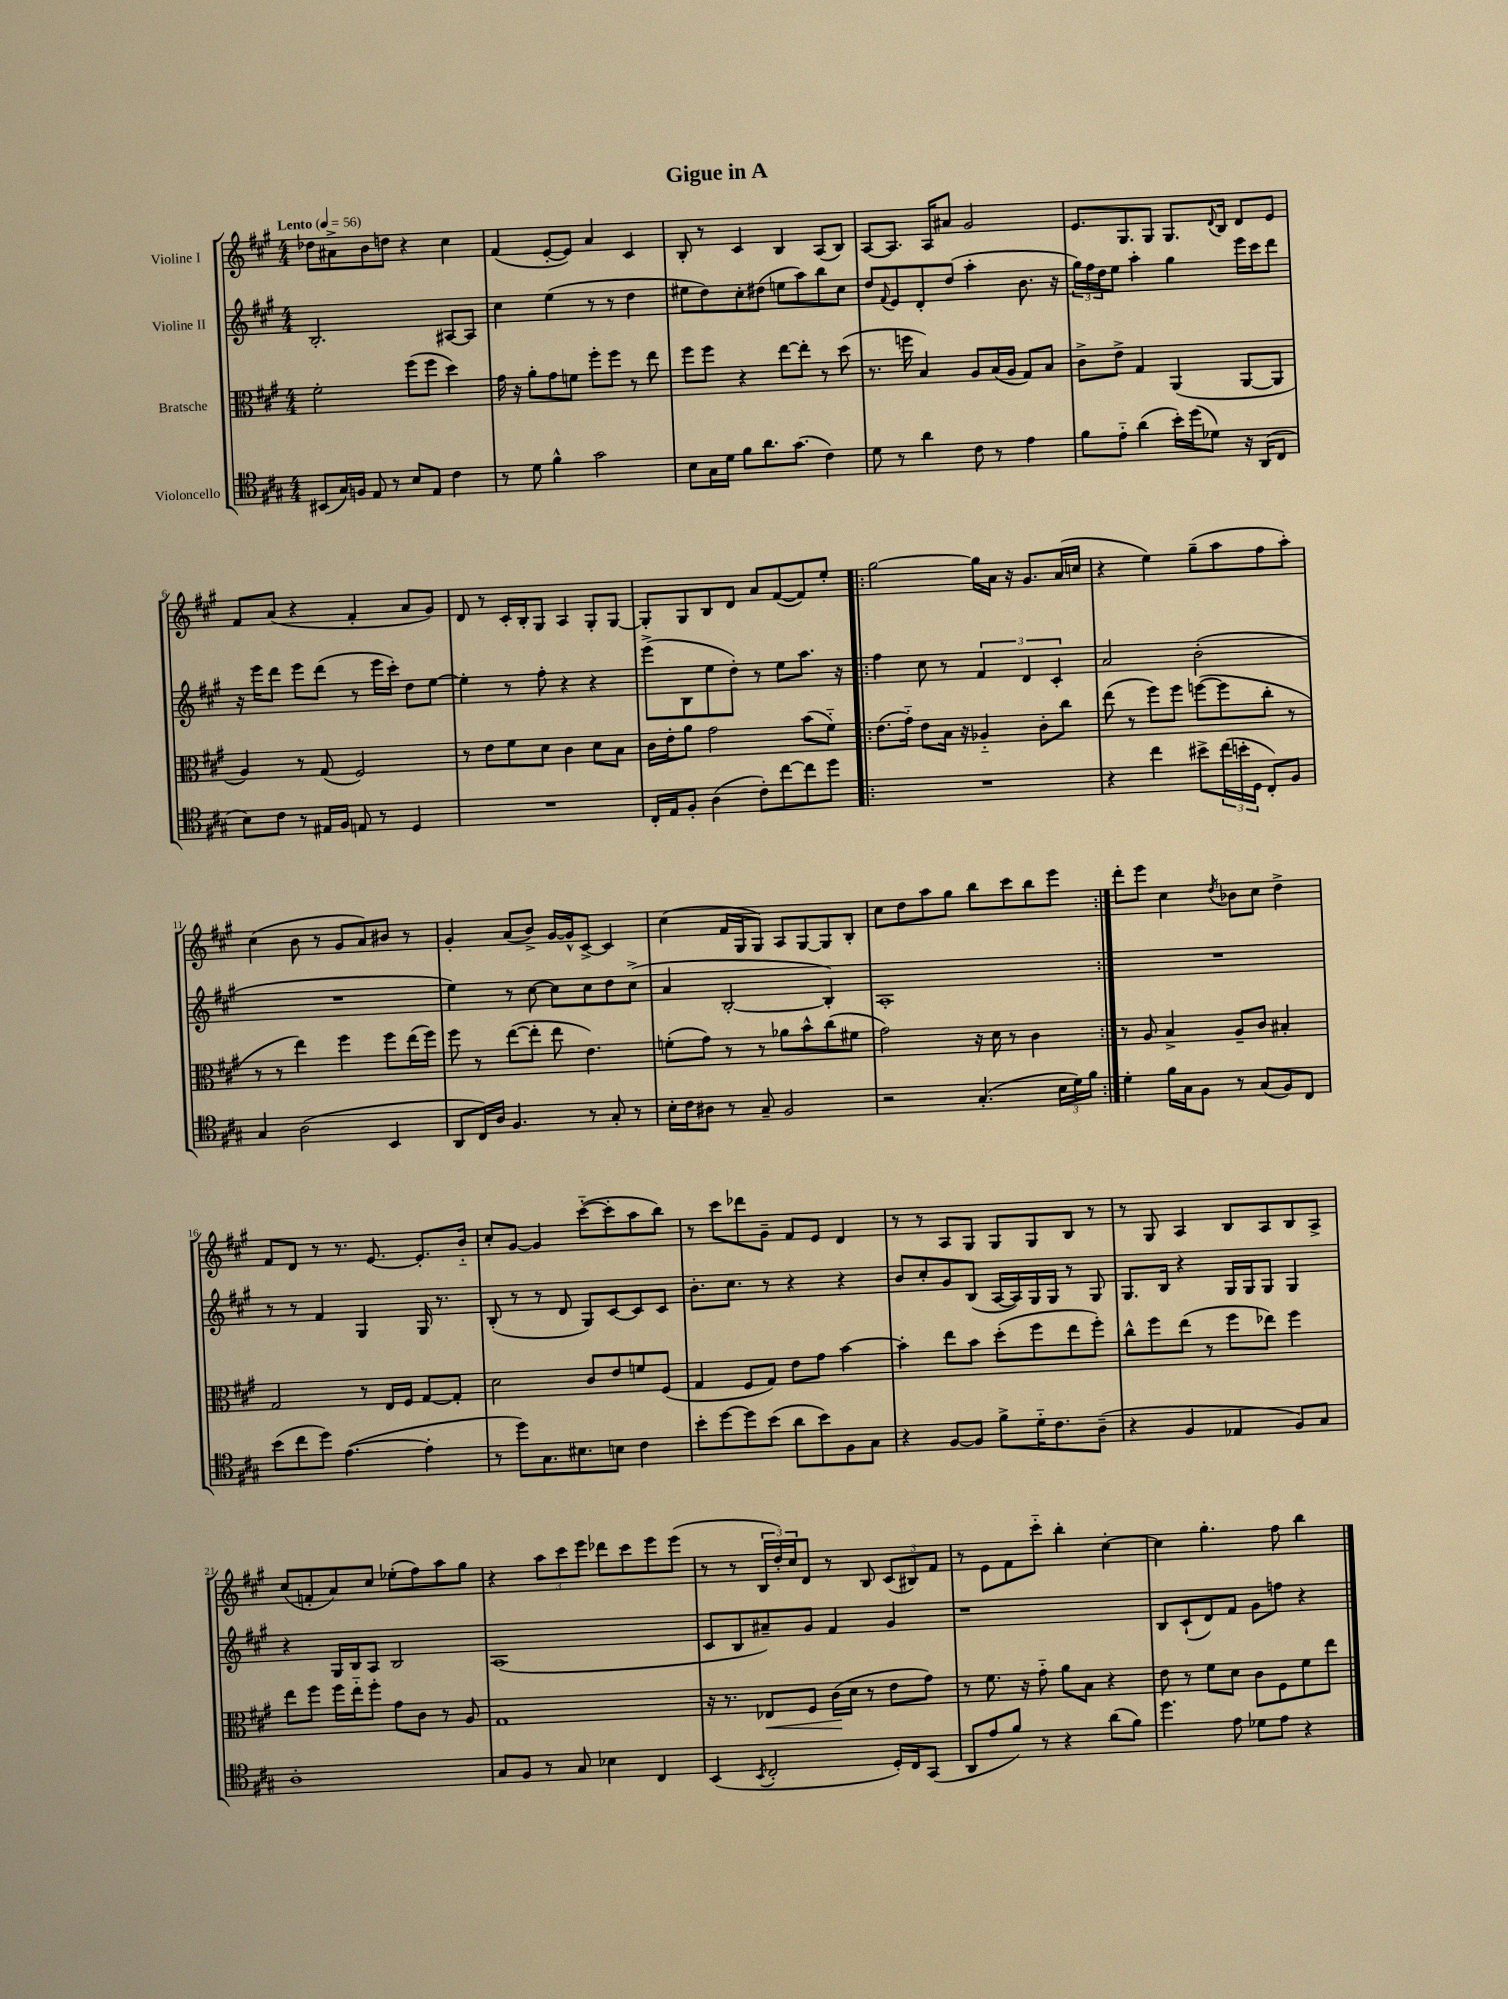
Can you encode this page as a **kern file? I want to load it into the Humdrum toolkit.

**kern	**kern	**kern	**kern
*staff4	*staff3	*staff2	*staff1
*clefC4	*clefC3	*clefG2	*clefG2
*k[f#c#g#]	*k[f#c#g#]	*k[f#c#g#]	*k[f#c#g#]
*M4/4	*M4/4	*M4/4	*M4/4
*MM56	*MM56	*MM56	*MM56
(8BB#/L	2f#'\	2.B'/	8dd-\L
16G#/L)	.	.	8a#^\
16F/JJ	.	.	.
8E/	.	.	8b\
8r	.	.	8dd\J
8B/L	(8ff#\L	.	4r
8E/J	8ff#\J	.	.
4c#\	4dd\)	[8A#/L	4cc#\
.	.	8A#/]J	.
=	=	=	=
8r	16g#\	4cc#\	(4f#/
.	16r	.	.
8d\	8a'\L	.	.
4f#^^\	8g#\	(4ee\	[8e'/L
.	8f\J	.	8e/]J)
2g#\	8ff#'\L	8r	4a/
.	8ff#\J	8r	.
.	8r	4dd\	4c#/
.	8ee\	.	.
=	=	=	=
8B\L	8ff#\L	8ee#\L	8B'/
16G#\L	8ff#\J	8dd\)	8r
16d\JJ	.	.	.
8f#\L	4r	8cc#'\	4c#/
8.a\	.	(8dd#\J	.
.	[8ee\L	8ee\L	4B/
(8.g#\J	.	.	.
.	8ee'\]J	8aa\)	.
4c#\)	8r	8bb\	(8A/L
.	(8dd\	8cc#\J	8B/J)
=	=	=	=
8d\	8.r	8dd/L	[8A/L
.	.	8qqf#/	.
8r	.	8e/	8.A/]J
.	16ff\	.	.
4a\	4B/)	8d'/	.
.	.	.	16A/LK
.	.	(8dd/J	8a#/J
8c#\	8A/L	4aa'\	2g#/
8r	(16B/L	.	.
.	16A/JJ	.	.
4e\	8G#/L)	8.b\	.
.	8B/J	.	.
.	.	16r	.
=	=	=	=
8f#\L	8c#^\L	24gg#\LL)	8.e/L
.	.	24ff#\	.
.	.	24dd\J	.
8e'~\J	8e^\J	8ee\J	.
.	.	.	8.G#/
(4a\	4G#/	4aa'\	.
.	.	.	8G#/J
16b'\LL)	(4AA/	4gg#\	8.G#/L
(16dd\J	.	.	.
8d-\J)	.	.	.
.	.	.	8qqd/
.	.	.	16B/Jk
16r	[8AA/L	16eee\LL	8d/L
(16AA/LK	.	16ccc#\J	.
8C#/J	8AA/]J	8ddd\J	8e/J
=	=	=	=
8B\L)	4A/)	16r	8f#/L
.	.	16eee\LK	.
8c#\J	.	8ddd\J	(8a/J
8r	8r	8eee\L	4r
16E#/LL	(8G#/	(8ddd\J	.
16F#/JJ	.	.	.
8E/	2F#/)	8r	4f#'/
8r	.	16eee\LL	.
.	.	16ccc#'\JJ)	.
4D/	.	8dd\L	8a/L
.	.	[8ee\J	8g#/J)
=	=	=	=
1r	8r	4ee'\]	8d/
.	8e\L	.	8r
.	8f#\	8r	16c#'/LL
.	.	.	16B'/J
.	8d\J	8ff#'\	8G#/J
.	4c#\	4r	4A/
.	8d\L	4r	8G#'/L
.	8B\J	.	[8G#/J
=	=	=	=
16C#'/LL	16c#\LL	(8eee^\L	8G#'/]L
16E/J	16e'\J	.	.
8F#'/J	8a\J	8B\	8G#/
(4A\	2g#\	8ee\	8B/
.	.	8dd'\J)	8d/J
8c#'\L)	.	8r	8a/L
[8cc#\	.	8ee\L	([8f#/
8cc#\]	(8b\L	8.aa\J	8f#/])
8dd\J	8f#'~\J)	.	8ee'/J
.	.	16r	.
=!|:	=!|:	=!|:	=!|:
1r	(8.e\L	4ff#\	[2gg#\
.	16g#'~\Jk)	.	.
.	8e\L	8cc#\	.
.	16B\Jk	8r	.
.	16r	.	.
.	4A-'~/	6f#/	16gg#\]LL
.	.	.	16a\JJ
.	.	.	16r
.	.	6d/	.
.	.	.	8.g#/L
.	8c#'\L	.	.
.	.	6c#'/	.
.	8cc#\J	.	(16a/L
.	.	.	16cc/JJ
=	=	=	=
4r	(8ee\	2a/	4r
.	8r	.	.
4cc#\	8ff#\L)	.	4ee\)
.	8ff#\J	.	.
8b#^\L	([8ff\L	(2b'\	(8gg#~\L
(24cc#\L	8ff\]	.	8aa\
24b'\	.	.	.
24D\JJ	.	.	.
8C#'/L)	8cc#'\J	.	8ff#\
8F#/J	8r	.	8aa'\J)
=	=	=	=
4G#/	8r	1r	(4cc#\
.	8r	.	.
(2A\	4ee\)	.	8b\
.	.	.	8r
.	4ff#\	.	8g#/L
.	.	.	8a/)
4BB/	8ff#\L	.	8b#/J
.	(16ee\L	.	8r
.	16ff#\JJ)	.	.
=	=	=	=
8AA/L	8ff#\	4ee\)	4g#'/
16C#/L)	8r	.	.
16A/JJ	.	.	.
4.F#/	([8ee\L	8r	(8a/L
.	8ee'\]J	[8cc#\	8b^/J)
.	8ee\	8cc#\]L	[16g#/LL
.	.	.	16g#^^/]J
8r	4.e\)	8cc#\	[8c#^/J
8G#'/	.	8dd\	4c#/]
8r	.	(8cc#^\J	.
=	=	=	=
16B'\LL	(8f'\L	4a/	(4cc#\
16c#\J	.	.	.
8A#\J	8g#\J)	.	.
8r	8r	[2B'/	16f#/LL
.	.	.	16G#/J
8G#~/	8r	.	8G#/J)
2F#/	8a-\L	.	8A/L
.	8b^^\	.	[8G#/
.	(8cc#\	4B'/])	8G#/]
.	8f#\J	.	8B'/J
=	=	=	=
2r	2g#\)	1A'	8cc#\L
.	.	.	8dd\
.	.	.	8aa\
.	.	.	8gg#\J
(4.G#'/	16r	.	8bb\L
.	16d\	.	.
.	8r	.	8ccc#\
.	4c#\	.	8bb\
24B\LL	.	.	8eee\J
24d\)	.	.	.
24f#\JJ	.	.	.
=:|!	=:|!	=:|!	=:|!
4d'\	8r	1r	8ddd'\L
.	8A/	.	8eee\J
16f#\LL	4B^/	.	4cc#\
16G#\J	.	.	.
8F#\J	.	.	.
.	.	.	8qdd/
8r	8A~/L	.	8b-\L
(8G#/L	8c#/J	.	8cc#\J
8F#/)	4B#'/	.	4dd^\
8C#/J	.	.	.
=	=	=	=
(8b\L	2G#/	8r	8f#/L
8cc#\	.	8r	8d/J
8dd\J)	.	4f#/	8r
([4.e\	.	.	8.r
.	8r	4G#/	.
.	.	.	[8.e/
.	16E/LL	.	.
.	16F#/JJ	.	.
4e'\]	[8G#/L	16G#/	8.e'/]L
.	.	8.r	.
.	8G#'/]J	.	.
.	.	.	16b'~/Jk
=	=	=	=
8r	2d\	(8B'/	8cc#'/L
8dd\L)	.	8r	[8g#/J
8.G#\	.	8r	4g#/]
.	.	8d/	.
8.B#\	.	.	.
.	8c#/L	8G#/L)	([8ccc#'~\L
8B\J	8e/	[8c#/	8ccc#'\]
4c#\	8f/	8c#/]	8aa\
.	(8F#/J	8c#/J	8bb\J)
=	=	=	=
8b'\L	4G#/	8.b'\L	8r
[8dd\	.	.	8ccc#\L
.	.	8.cc#\J	.
8dd\]	8F#/L	.	8ddd-\
(8b\J	8G#/J)	8r	8g#~\J
8a\L	8e\L	4r	8f#/L
8b\)	8g#\J	.	8e/J
8F#\	[4b\	4r	4d/
8G#\J	.	.	.
=	=	=	=
4r	4b'\]	8b/L	8r
.	.	8cc#'/	8r
[8F#/L	8ee\L	8g#/	8A/L
8F#/]J	8b\J	(8B/J	8G#/J
8f#^\L	(8dd'\L	[16A/LL	8G#/L
.	.	16A/])	.
16d'~\K	8ff#\	16G#/	8G#/
8.c#\	.	16G#/JJ	.
.	8ee\	8r	8B/J
(8A~\J	8ff#'\J)	8G#/	8r
=	=	=	=
4r	8cc#^^\L	8.G#/L	8r
.	8ff#\	.	8G#/
.	.	16B/Jk	.
4F#/	(8ee\J	4r	4A/
.	8r	.	.
4E-/	8ff#\L	16G#/LL	8B/L
.	.	16G#/J	.
.	8ee-\J)	8G#/J	8A/
8F#/L)	4ff#\	4G#/	8B/
8G#/J	.	.	8A^/J
=	=	=	=
1A'	8ee\L	4r	(8cc#/L
.	8ff#\J	.	8f'/
.	16ff#\LL	16G#/LL	8a/)
.	16ee'~\J	16B/J	.
.	8ff#'\J	8A/J	8cc#/J
.	8g#\L	2B/	(8ee-'\L
.	8c#\J	.	8ff#\)
.	8r	.	8aa\
.	8A/	.	8gg#\J
=	=	=	=
8G#/L	1G#	(1A	4r
8F#/J	.	.	.
8r	.	.	12aa\L
.	.	.	12ccc#\
8G#/	.	.	.
.	.	.	12eee\J
4B-\	.	.	8ddd-\L
.	.	.	8ccc#\
4C#/	.	.	8eee\
.	.	.	(8eee\J
=	=	=	=
(4BB/	16r	8c#/L	8r
.	8.r	.	.
.	.	8B/	8r
8qBB/	.	.	.
2C#'/	8E-/L	8a#~/)	24B/LL
.	.	.	24dd'/)
.	.	.	24cc#/J
.	8F#/J	8g#/J	8d/J
.	(16c#\LL	4f#/	8r
.	16d\JJ	.	.
.	8r	.	8B/
16D'/LL)	8e\L	4g#/	(12c#/L
16C#/J	.	.	.
.	.	.	12B#/)
(8GG#/J	8g#\J)	.	.
.	.	.	12f#/J
=	=	=	=
8AA/L	8r	1r	8r
8e/	8.f#\	.	8e\L
8f#/J)	.	.	8f#\
.	16r	.	.
8r	8g#'~\	.	8ccc#'~\J
4r	8a\L	.	4bb'\
.	8B\J	.	.
(8a\L	4r	.	[4cc#'\
8f#\J)	.	.	.
=	=	=	=
4.dd\	8e\	8B/L	4cc#\]
.	8r	(8c#`/	.
.	8f#\L	8d/)	4.gg#'\
8e\	8d\J	8f#/J	.
8d-\L	8c#\L	8g#\L	.
8e\J	8F#\	8ff\J	8ff#\
4r	8f#\	4r	4bb\
.	8ee\J	.	.
==	==	==	==
*-	*-	*-	*-
